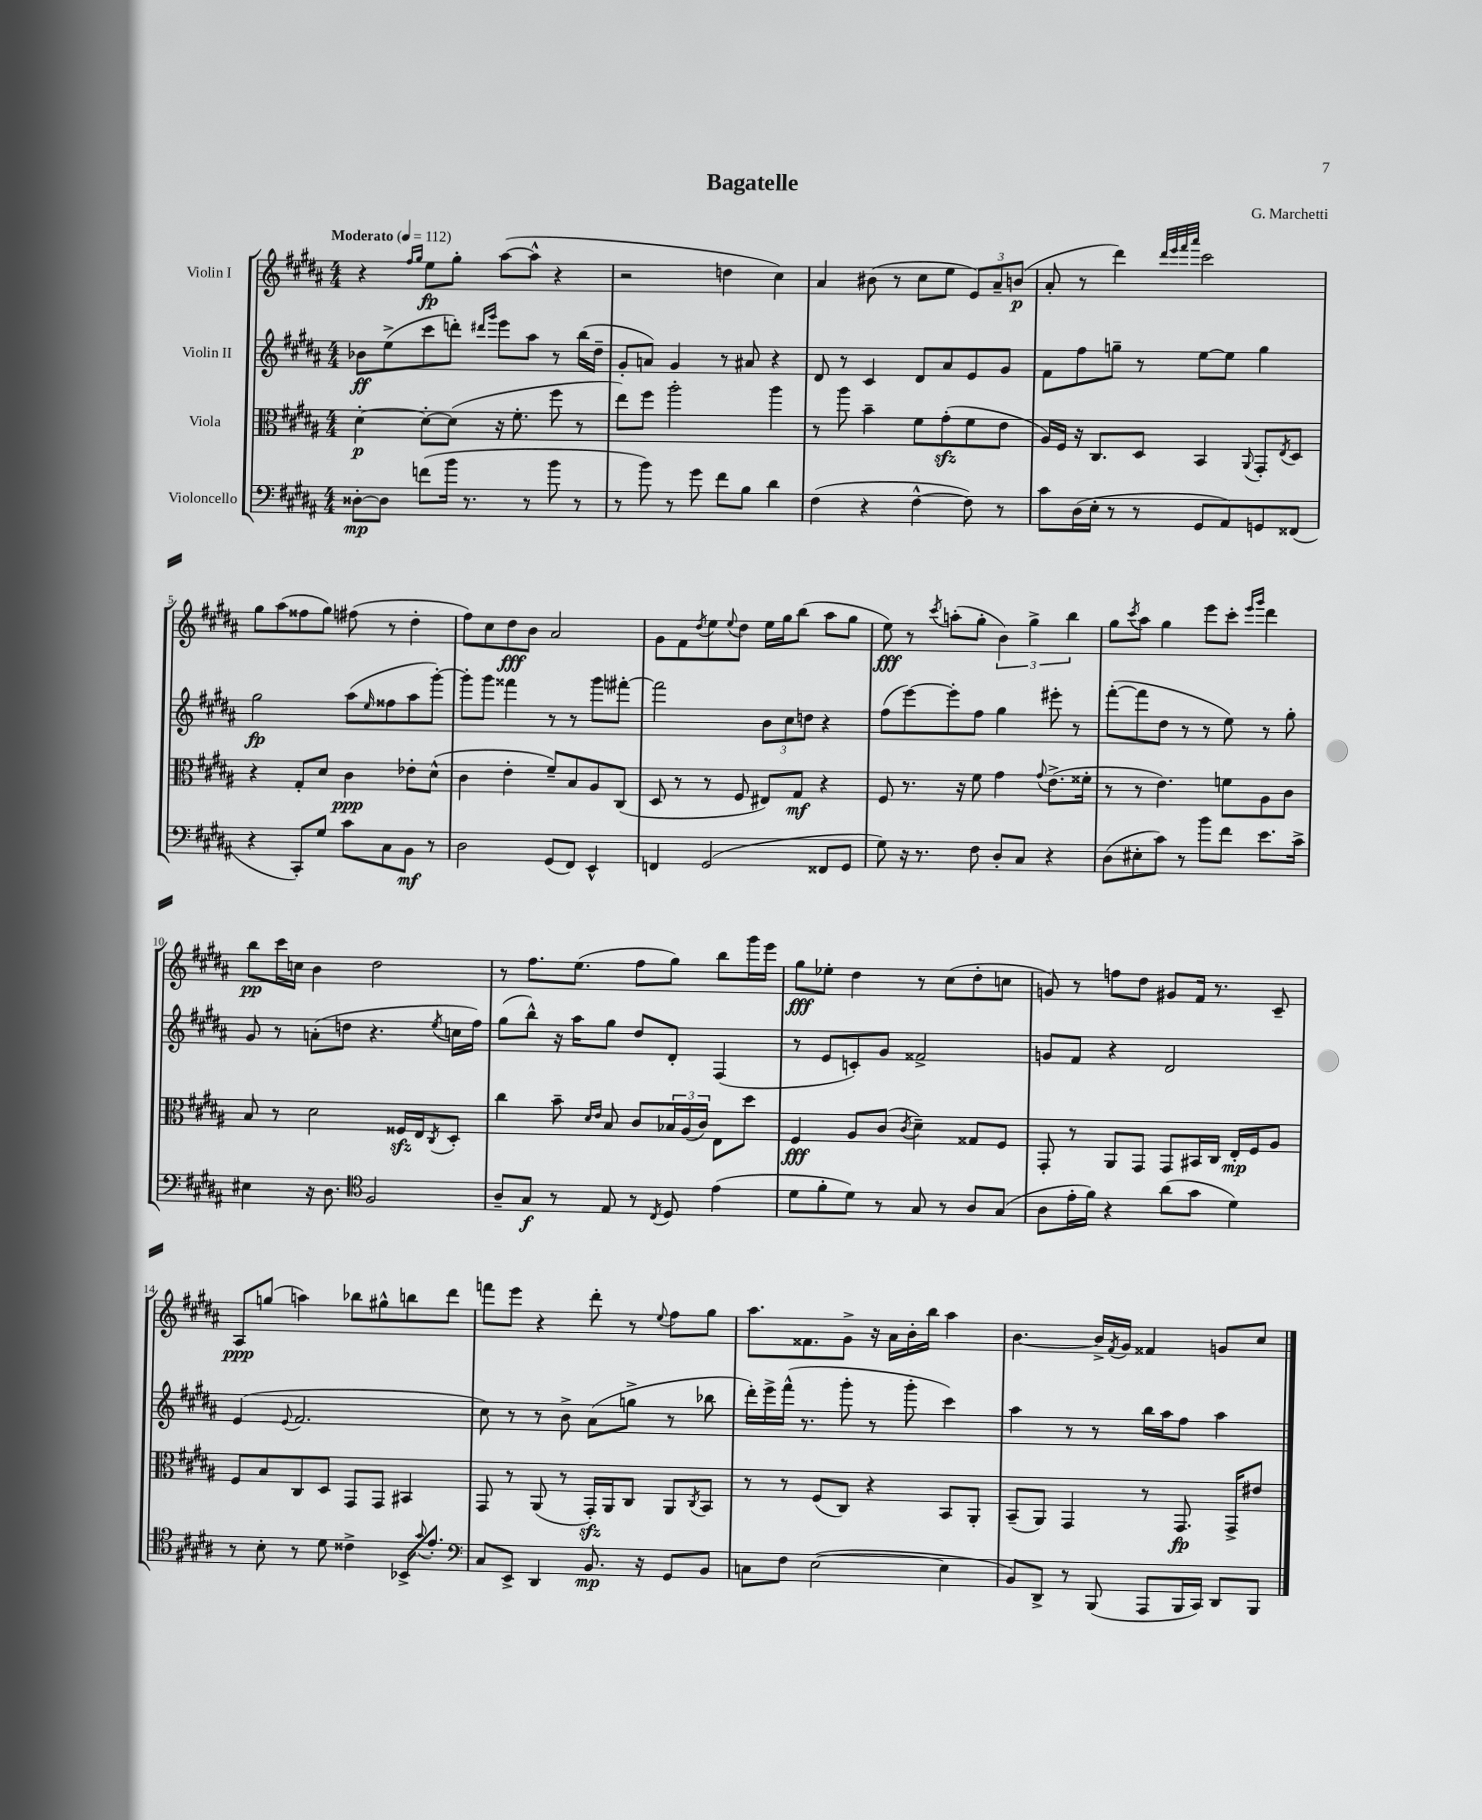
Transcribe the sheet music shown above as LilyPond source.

\header { title = "Bagatelle" composer = "G. Marchetti" }
<<
\new StaffGroup <<
\new Staff = "s0" \with { instrumentName = "Violin I" } {
    \clef treble \key b \major \numericTimeSignature \time 4/4 \tempo "Moderato" 4 = 112
    r4 \grace { fis''16 gis''16 } e''8\fp gis''8-. ais''8~( ais''8-^ r4 |
    r2 d''4 cis''4) |
    ais'4 bis'8( r8 cis''8 e''8 \tuplet 3/2 { e'8) ais'8-- b'8\p( } |
    ais'8-. r8 dis'''4) \grace { dis'''32 e'''32 fis'''32 ais'''32 } cis'''2 |
    gis''8 ais''8( fisis''8 gis''8) fis''8( r8 dis''4-. |
    fis''8) cis''8 dis''8\fff b'8 ais'2 |
    gis'8 fis'8 \acciaccatura { dis''8 } e''8 \appoggiatura { e''8 } dis''8 e''16 gis''16 b''8( ais''8 gis''8 |
    e''8\fff) r8 \acciaccatura { cis'''8 } a''8-.( gis''8-. \tuplet 3/2 { b'4) gis''4-> b''4 } |
    gis''8 \acciaccatura { cis'''8 } ais''8 gis''4 e'''8 cis'''8-. \grace { e'''16 gis'''16 } dis'''4 |
    b''8\pp cis'''16 c''16 b'4 dis''2 |
    r8 fis''8. e''8.( fis''8 gis''8) b''8 gis'''16 e'''16 |
    gis''8\fff ees''8-. dis''4 r8 cis''8( dis''8-. c''8 |
    g'8) r8 f''8 dis''8 gis'8 fis'16 r8. cis'8-- |
    ais8\ppp g''8( a''4) bes''8 gis''8-^ b''8 dis'''8 |
    f'''8 e'''8 r4 dis'''8-. r8 \appoggiatura { e''8 } fis''8 gis''8 |
    ais''8. fisis'8. gis'8-> r16 ais'16 b'16-. b''16 ais''4 |
    b'4.~ b'16-> \acciaccatura { fis'8 } gis'16 fisis'4 g'8 cis''8 \bar "|." |
}
\new Staff = "s1" \with { instrumentName = "Violin II" } {
    \clef treble \key b \major \numericTimeSignature \time 4/4
    bes'8\ff e''8->( cis'''8 d'''8-.) \grace { dis'''16 gis'''16 } e'''8 ais''8 r8 b''16( dis''16-- |
    gis'8-. a'8) gis'4 r8 ais'8 r4 |
    dis'8 r8 cis'4 dis'8 ais'8 e'8 gis'8 |
    fis'8 fis''8 g''8-- r8 e''8~ e''8 g''4 |
    gis''2\fp ais''8( \grace { e''16 } fisis''8 ais''8 gis'''8~-.) |
    gis'''8-. gis'''8 fisis'''4 r8 r8 gis'''8 fis'''8~-. |
    fis'''2 \tuplet 3/2 { b'8 cis''8 d''8 } r4 |
    fis''8( e'''8~) e'''8-. fis''8 gis''4 eis'''8-. r8 |
    fis'''8~-.( fis'''8 dis''8 r8 r8 e''8) r8 gis''8-. |
    gis'8 r8 a'8-.( d''8 r4. \acciaccatura { e''8 } c''16 fis''16) |
    gis''8( b''8-^) r16 ais''16 gis''8 dis''8 dis'8-. fis4( |
    r8 e'8 c'8-.) gis'8 fisis'2-> |
    g'8 fis'8 r4 dis'2 |
    e'4( \appoggiatura { e'8 } fis'2. |
    cis''8) r8 r8 b'8-> ais'8( g''8-> r8 bes''8 |
    dis'''16-.) e'''16-> fis'''16-^( r8. gis'''8-. r8 gis'''8-. cis'''4) |
    ais''4 r8 r8 b''16 ais''16 fis''8 ais''4 \bar "|." |
}
\new Staff = "s2" \with { instrumentName = "Viola" } {
    \clef alto \key b \major \numericTimeSignature \time 4/4
    dis'4~-.\p dis'8~-. dis'8( r16 fis'8.-. fis''8 r8 |
    e''8) fis''8 ais''2-. ais''4 |
    r8 ais''8 b'4-- fis'8 gis'8-.\sfz( fis'8 e'8 |
    ais16) fis16 r16 cis8. dis8 b,4 \appoggiatura { ais,8 } gis,8-. \acciaccatura { e8 } dis8 |
    r4 gis8-. dis'8 cis'4\ppp ees'8-. dis'8-^( |
    cis'4 e'4-. fis'8--) b8 ais8 cis8( |
    dis8 r8 r8 fis8 eis8) gis8\mf r4 |
    fis8 r8. r16 fis'8 gis'4 \appoggiatura { gis'8 } e'8.->( fisis'16-. |
    r8 r8 e'4.) f'8 ais8 cis'8 |
    b8 r8 dis'2 fisis16\sfz e16 \acciaccatura { cis8 } dis8-. |
    cis''4 b'8-- \grace { dis'16 e'16 } b8 cis'8 \tuplet 3/2 { bes16 ais16( cis'16) } e8 dis''8 |
    fis4\fff ais8 cis'8( \acciaccatura { cis'8 } dis'4--) gisis8 fis8 |
    gis,8-. r8 ais,8 gis,8 gis,8 bis,16 cis16 e16-.\mp fis16 ais8 |
    fis8 b8 cis8 dis8 gis,8 gis,8 bis,4 |
    gis,8 r8 ais,8( r8 gis,16-.\sfz) ais,16 cis8 ais,8 \acciaccatura { cis8 } b,8 |
    r8 r8 fis8( cis8) r4 b,8 ais,8-. |
    b,8--( ais,8) gis,4 r8 gis,8.\fp gis,16-> eis'8 \bar "|." |
}
\new Staff = "s3" \with { instrumentName = "Violoncello" } {
    \clef bass \key b \major \numericTimeSignature \time 4/4
    disis8~-.\mp disis8 f'8( b'16 r8. r8 b'8 r8 |
    r8 b'8) r8 gis'8 fis'8 b8 dis'4 |
    fis4( r4 fis4~-^ fis8) r8 |
    cis'8 dis16( e16-. r8 r8 gis,8 ais,8) g,8 fisis,8( |
    r4 cis,8-.) gis8 cis'8 cis8 b,8\mf r8 |
    dis2 gis,8( fis,8) e,4-^ |
    f,4 gis,2( fisis,8 gis,8 |
    gis8) r16 r8. fis8 dis8-. cis8 r4 |
    dis8( eis8-. cis'8) r8 b'8 fis'8 e'8. cis'16-> |
    eis4 r16 dis8. \clef tenor fis2 |
    ais8-- gis8\f r8 e8 r8 \acciaccatura { cis8 } dis8 e'4( |
    dis'8 fis'8-. dis'8) r8 gis8 r8 ais8 gis8( |
    ais8 e'16-. fis'16) r4 ais'8( gis'8 dis'4) |
    r8 b8-. r8 dis'8 cisis'4-> bes,16-> \appoggiatura { gis'8 } e'8.-. |
    \clef bass cis8 e,8-> dis,4 b,8.\mp r16 gis,8 b,8 |
    c8 fis8 e2~( e4 |
    b,8) dis,8-> r8 b,,8( ais,,8 b,,16 cis,16) dis,8 b,,8 \bar "|." |
}
>>
>>
